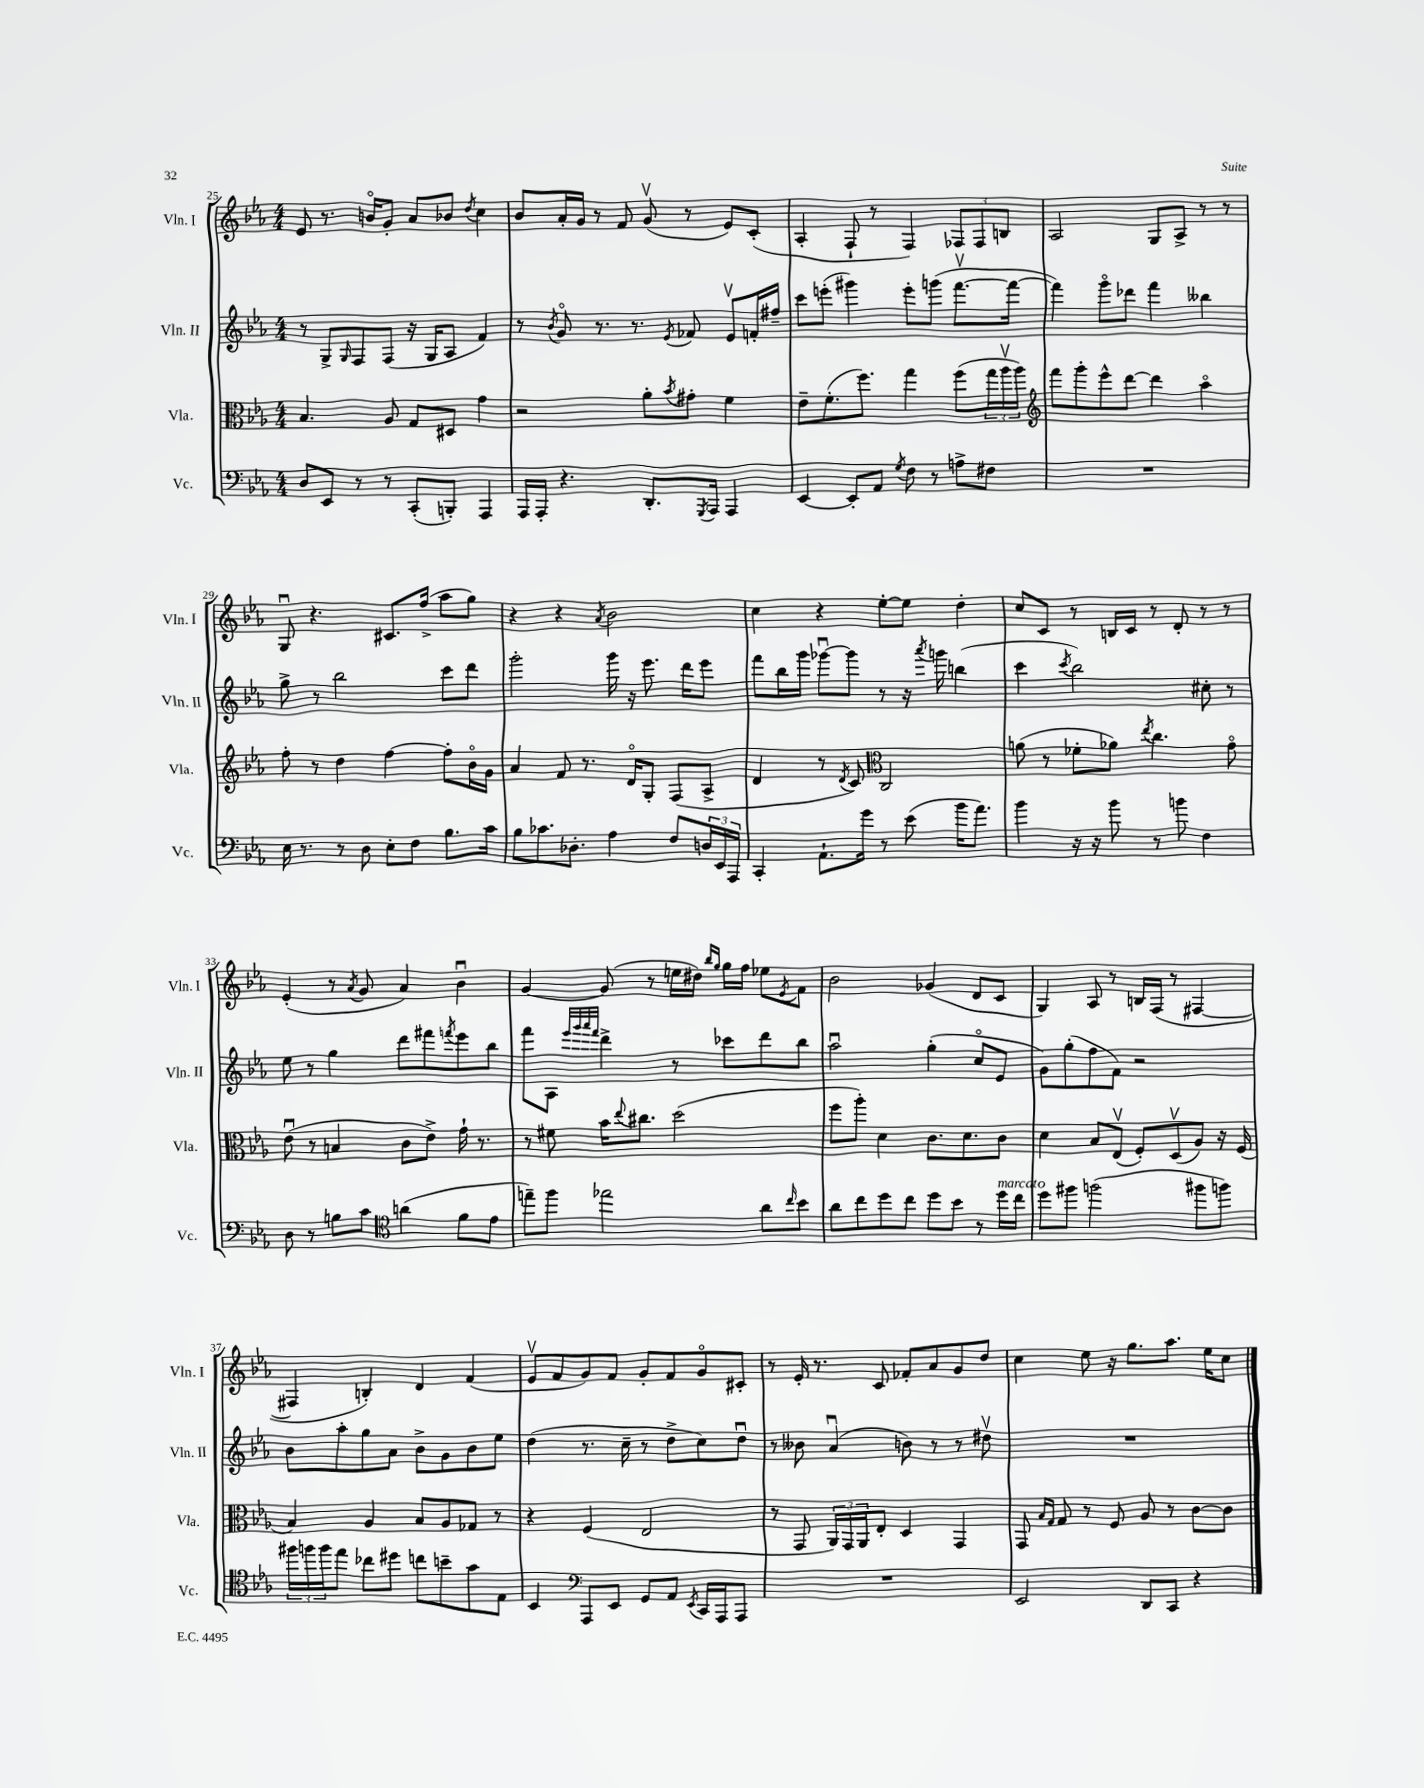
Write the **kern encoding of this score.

**kern	**kern	**kern	**kern
*staff4	*staff3	*staff2	*staff1
*clefF4	*clefC3	*clefG2	*clefG2
*k[b-e-a-]	*k[b-e-a-]	*k[b-e-a-]	*k[b-e-a-]
*M4/4	*M4/4	*M4/4	*M4/4
8D	4.B-	8r	8e-
8EE-	.	8G^	8.r
.	.	16qqG	.
8r	.	8F	.
.	.	.	16bo
8r	8A-	(8F	8g'
(8CC'	8G	16r	8a-
.	.	16G	.
8BBB')	8D#	8A-	8b-
.	.	.	8qdd
4AAA-	4g	4f)	4cc
=	=	=	=
16AAA-	2r	8r	8b-
16AAA-'	.	.	.
.	.	8qb-	.
4.r	.	8go	16a-'
.	.	.	16g
.	.	8.r	8r
.	.	.	8f
.	.	8.r	.
8.DD'	8a-'	.	(8gv
.	8qb-	8qe-	.
.	8g#'	8f-	8r
8qGGG	.	.	.
16AAA-	.	.	.
4AAA-	4f	8e-v	8e-)
.	.	16f'	(8c'
.	.	16ff#~	.
=	=	=	=
[4EE-	8e-~	8ccc	4A-'
.	(8.f'	(8eee'	.
8EE-']	.	4ggg#)	8F`
.	8.ff)	.	.
8AA-	.	.	8r
8qG	.	.	.
8F	4gg	8eee'	4F)
8r	.	(8ggg	.
8A^	(8ff	[8.fffv	12F-
.	.	.	12F-
8F#	24gg	.	.
.	24aa-v	.	12B
.	.	16fff_	.
.	24aa-)	.	.
=	=	=	=
*	*clefG2	*	*
1r	8fff	4fff])	2A-
.	8ggg'	.	.
.	8eee-^^	8gggo	.
.	[8ddd	8ddd-	.
.	4ddd]	4fff	8G
.	.	.	8A-^
.	4aa-o	4bb--	8r
.	.	.	8r
=	=	=	=
16E-	8ff'	8gg^	8Gu
8.r	.	.	.
.	8r	8r	4.r
8r	4dd	2bb-	.
8D	.	.	.
8E-'	[4ff	.	8.c#
8F	.	.	.
.	.	.	(16ff^
8.B-	8ff']	8ccc	8aa-
.	16b-o	8ddd	8gg)
16c	16g	.	.
=	=	=	=
8B-	4a-	2ggg'	4r
8.c-	.	.	.
.	8f	.	4r
8.D-'	.	.	.
.	8.r	.	.
.	.	.	8qa-
4A-	.	16ggg	2b-
.	16do	16r	.
.	8G'	8.eee-	.
8F	(8F	.	.
.	.	16ddd	.
24D	8A-^	8eee-	.
24EE-	.	.	.
24AAA-	.	.	.
=	=	=	=
4CC'	4d	8fff	4cc
.	.	16bb-	.
.	.	16ggg	.
8.AA-`	8r	[8ggg-u	4r
.	8qd	.	.
.	8c)	8ggg-]	.
16g	.	.	.
*	*clefC3	*	*
8r	2C	8r	[8ee-'
(8e-	.	16r	8ee-]
.	.	8qaaa-	.
.	.	16ggg	.
16b-	.	(4bb	4dd'
8.a-)	.	.	.
=	=	=	=
4b-	(8a	4ccc	8cc
.	8r	.	8c
.	.	8qccc	.
16r	8f-'	2bb-)	8r
16r	.	.	.
8b-	8a-)	.	16B
.	.	.	16c
.	8qee-	.	.
8r	4.cc	.	8r
8b	.	.	8d'
4F	.	8cc#'	8r
.	8go	8r	8r
=	=	=	=
8D	(8e-u	8ee-	(4e-'
8r	8r	8r	.
8B	4B	4gg	8r
.	.	.	8qa-
8c	.	.	8g
*clefC4	*	*	*
(4a	8c	8ddd	4a-)
.	8e-^)	8fff#	.
.	.	8qfff	.
8f	16g`	8eee-	4b-u
.	8.r	.	.
8e-	.	8bb-	.
=	=	=	=
8ee~)	8r	8fff	[4g
8ff	8f#	8A-	.
.	.	32qqeee-	.
.	.	32qqggg	.
.	.	32qqaaa-	.
.	.	32qqfff	.
2ee-	16b-	4ddd^	(8g]
.	8qqee-	.	.
.	8.cc#	.	.
.	.	.	8r
.	(2dd	8r	16ee
.	.	.	16dd#)
.	.	.	16qqbb-
.	.	.	16qqgg
.	.	8ccc-	16gg
.	.	.	16ff
8a-	.	8ddd	8ee-
16qqcc	.	.	8qe-
8b-	.	8bb-	8f
=	=	=	=
8a-	8ff	2aa-u	2b-
8cc	8aa-')	.	.
8dd	4d	.	.
8cc	.	.	.
8dd	8.c	(4gg'	(4g-
8b-	.	.	.
.	8.d	.	.
8r	.	8cco	8d
16dd	8c	8e-	8c
16cc	.	.	.
=	=	=	=
8dd	4d	8g)	4G)
8ff#	.	(8gg'	.
(2ff	8B-	8ff	8A-
.	(8E-v	8f)	8r
.	8F')	2r	16B
.	.	.	(16F
.	(8Dv	.	8r
8ff#	8A-)	.	[4F#
8ff)	16r	.	.
.	(16F	.	.
=	=	=	=
24ff#	4B-)	8b-	4F#]
24ff	.	.	.
24ff	.	.	.
8ee-	.	8aa-'	.
8cc-	4A-	8gg	4B')
8dd#	.	8a-	.
8cc	8B-	8b-^	4d
8b~	8A-	8g	.
8g	8G-	8b-	(4f
8E-	8r	8ee-	.
=	=	=	=
4BB-	4r	(4dd	8e-v
.	.	.	8f
*clefF4	*	*	*
8AAA-	(4F	8.r	8g)
8EE-	.	.	8f
.	.	16cc~	.
8GG	2E-	8r	8g'
8AA-	.	8dd^	8f
8qEE-	.	.	.
16CC	.	8cc)	8go
16AAA-	.	.	.
8AAA-	.	8ddu	8c#'
=	=	=	=
1r	8r	8r	8r
.	8GG	8b--	16e-'
.	.	.	8.r
.	24AA-)	(4a-u	.
.	24GG	.	.
.	24AA-	.	.
.	8E-'	.	8c
.	4D	8b)	8f-'
.	.	8r	8a-
.	4GG	8r	8g
.	.	8dd#v	8dd
=	=	=	=
2EE-	8GG	1r	4cc
.	16qqB-	.	.
.	16qqG	.	.
.	8G	.	.
.	8r	.	8ee-
.	8F	.	16r
.	.	.	8.gg
8DD	8A-	.	.
8CC	8r	.	8.aa-
4r	[8c	.	.
.	.	.	16ee-
.	8c]	.	8cc
==	==	==	==
*-	*-	*-	*-
